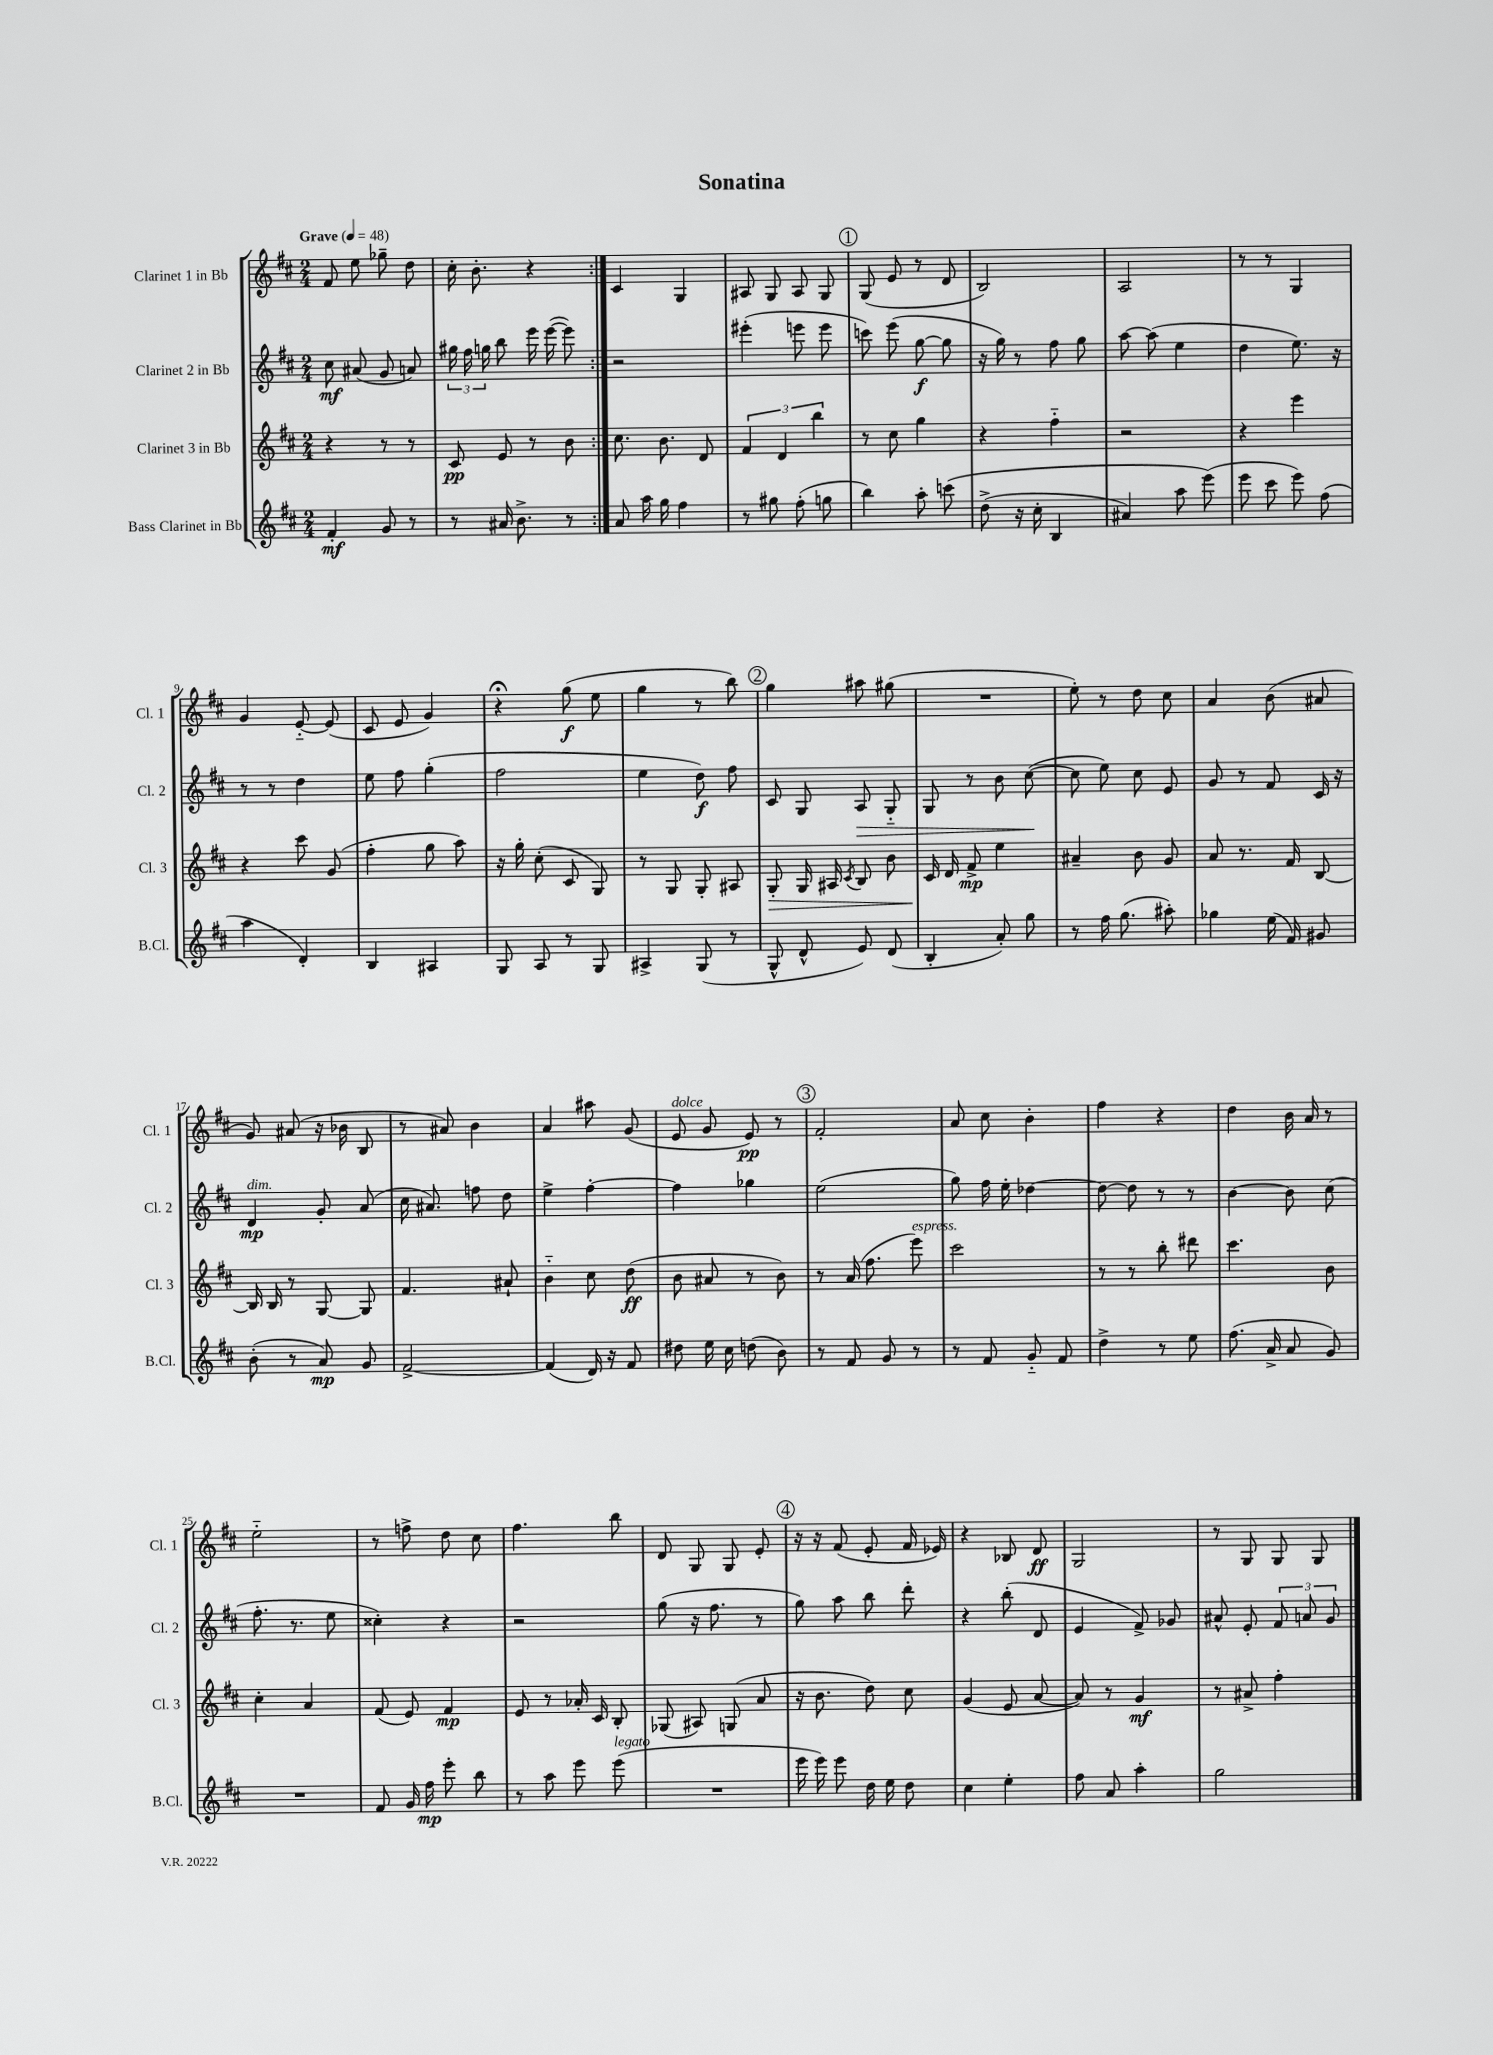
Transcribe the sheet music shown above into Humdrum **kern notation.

**kern	**kern	**kern	**kern
*staff4	*staff3	*staff2	*staff1
*clefG2	*clefG2	*clefG2	*clefG2
*k[f#c#]	*k[f#c#]	*k[f#c#]	*k[f#c#]
*M2/4	*M2/4	*M2/4	*M2/4
*MM48	*MM48	*MM48	*MM48
4f#'	4r	8cc#	8f#
.	.	(8a#	8ee
8g	8r	8g	8gg-~
8r	8r	8a)	8dd
=	=	=	=
8r	8c#	24gg#	16cc#'
.	.	24ff#	.
.	.	.	8.b'
.	.	24gg	.
16a#	8e	8bb	.
8.b^	.	.	.
.	8r	16eee	4r
.	.	([16eee	.
8r	8b	8eee])	.
=:|!	=:|!	=:|!	=:|!
8a	8.cc#	2r	4c#
16aa	.	.	.
16gg	8.b	.	.
4ff#	.	.	4G
.	8d	.	.
=	=	=	=
8r	6f#	(4eee#'	8A#
8gg#	.	.	8G
.	6d	.	.
(8ff#'	.	8eee	8A#
.	6bb	.	.
8gg	.	8eee	8G
=	=	=	=
4bb)	8r	8ccc)	(8G
.	8cc#	(8eee	8e
8aa'	4gg	[8gg	8r
&(8ccc	.	8gg]	8d
=	=	=	=
(8dd^	4r	16r	2B)
.	.	16gg)	.
16r	.	8r	.
16cc#'	.	.	.
4B	4ff#'~	8ff#	.
.	.	8gg	.
=	=	=	=
4a#)	2r	[8aa	2A
.	.	(8aa]	.
8aa	.	4ee	.
(8eee&)	.	.	.
=	=	=	=
8eee	4r	4dd	8r
8ccc#	.	.	8r
8eee)	4eee	8.ee)	4G
(8ff#	.	.	.
.	.	16r	.
=	=	=	=
4aa	4r	8r	4g
.	.	8r	.
4d')	8ccc#	4dd	[8e'~
.	(8g	.	(8e]
=	=	=	=
4B	4ff#'	8ee	8c#
.	.	8ff#	8e
4A#	8gg	(4gg'	4g)
.	8aa)	.	.
=	=	=	=
8G	16r	2ff#	4r;
.	16gg'	.	.
8A	(8cc#'	.	.
8r	8c#	.	(8gg
8G	8G)	.	8ee
=	=	=	=
4A#^	8r	4ee	4gg
.	8G	.	.
(8G	8G'	8dd)	8r
8r	8A#	8ff#	8bb)
=	=	=	=
8G^^	8G'	8c#	4gg
8d^^	16G	8G	.
.	16A#	.	.
.	8qc#	.	.
8e)	8B	8A	8aa#
(8d	8b	8G'~	(8gg#
=	=	=	=
4B'	16c#	8G	2r
.	16d	.	.
.	8f#^	8r	.
8a')	4ee	8b	.
8gg	.	([8cc#	.
=	=	=	=
8r	4a#~	8cc#]	8ee')
16ff#	.	8ee)	8r
(8.gg	.	.	.
.	8b	8cc#	8dd
8aa#')	8g	8e	8cc#
=	=	=	=
4gg-	8a	8g	4a
.	8.r	8r	.
(16ee	.	8f#	(8b
16f#)	16f#	.	.
8g#	[8B	16c#	8a#
.	.	16r	.
=	=	=	=
(8b'	16B]	4d	8g)
.	16B	.	.
8r	8r	.	(8a#
8a)	[8G	8g'	16r
.	.	.	16b-
8g	8G]	(8a	8B
=	=	=	=
[2f#^	4.f#	16cc#	8r
.	.	8.a#)	.
.	.	.	8a#)
.	.	8ff	4b
.	8a#`	8dd	.
=	=	=	=
(4f#]	4b'~	4ee^	4a
16d)	8cc#	[4ff#'	8aa#
16r	.	.	.
8f#	(8dd	.	(8g
=	=	=	=
8dd#	8b	4ff#]	8e
16ee	8a#	.	8g
16cc#	.	.	.
(8dd	8r	4gg-	8e)
8b)	8b)	.	8r
=	=	=	=
8r	8r	(2ee	2f#'
8f#	(16a	.	.
.	8.ff#	.	.
8g	.	.	.
8r	8eee)	.	.
=	=	=	=
8r	2ccc#	8gg)	8a
8f#	.	16ff#	8cc#
.	.	16ee'	.
8g'~	.	[4dd-	4b'
8f#	.	.	.
=	=	=	=
4dd^	8r	8dd-_	4ff#
.	8r	8dd-]	.
8r	8bb'	8r	4r
8ee	8ddd#	8r	.
=	=	=	=
(8.ff#	4.ccc#	[4b	4dd
16a^	.	.	.
8a	.	8b]	16b
.	.	.	16a
8g)	8b	(8cc#	8r
=	=	=	=
2r	4cc#'	8.ff#'	2ee'~
.	.	8.r	.
.	4a	.	.
.	.	8ee	.
=	=	=	=
8f#	(8f#	4cc##')	8r
16g	8e)	.	8ff^
16ff#	.	.	.
8eee'	4f#	4r	8dd
8bb	.	.	8cc#
=	=	=	=
8r	8e	2r	4.ff#
8aa	8r	.	.
8eee	16a-'	.	.
.	16c#	.	.
(8eee	8B'	.	8bb
=	=	=	=
2r	(8G-	(8gg	8d
.	8A#)	16r	8G
.	.	8.ff#	.
.	(8G	.	8G
.	8a	8r	8e'
=	=	=	=
16eee	16r	8gg)	16r
16eee)	8.b	.	16r
8eee	.	8aa	(8f#
16dd	8dd)	8bb	8e'
16ee	.	.	.
8dd	8cc#	8ddd'	16f#
.	.	.	16e-)
=	=	=	=
4cc#	(4g	4r	4r
4ee'	8e	(8bb'	8B-
.	[8a	8d	8d
=	=	=	=
8ff#	8a])	4e	2G
8a	8r	.	.
4aa'	4g	8f#^)	.
.	.	8g-	.
=	=	=	=
2gg	8r	8a#^^	8r
.	8a#^	8e'	8G
.	4ff#'	12f#	8G
.	.	12a	.
.	.	.	8G
.	.	12g	.
==	==	==	==
*-	*-	*-	*-
